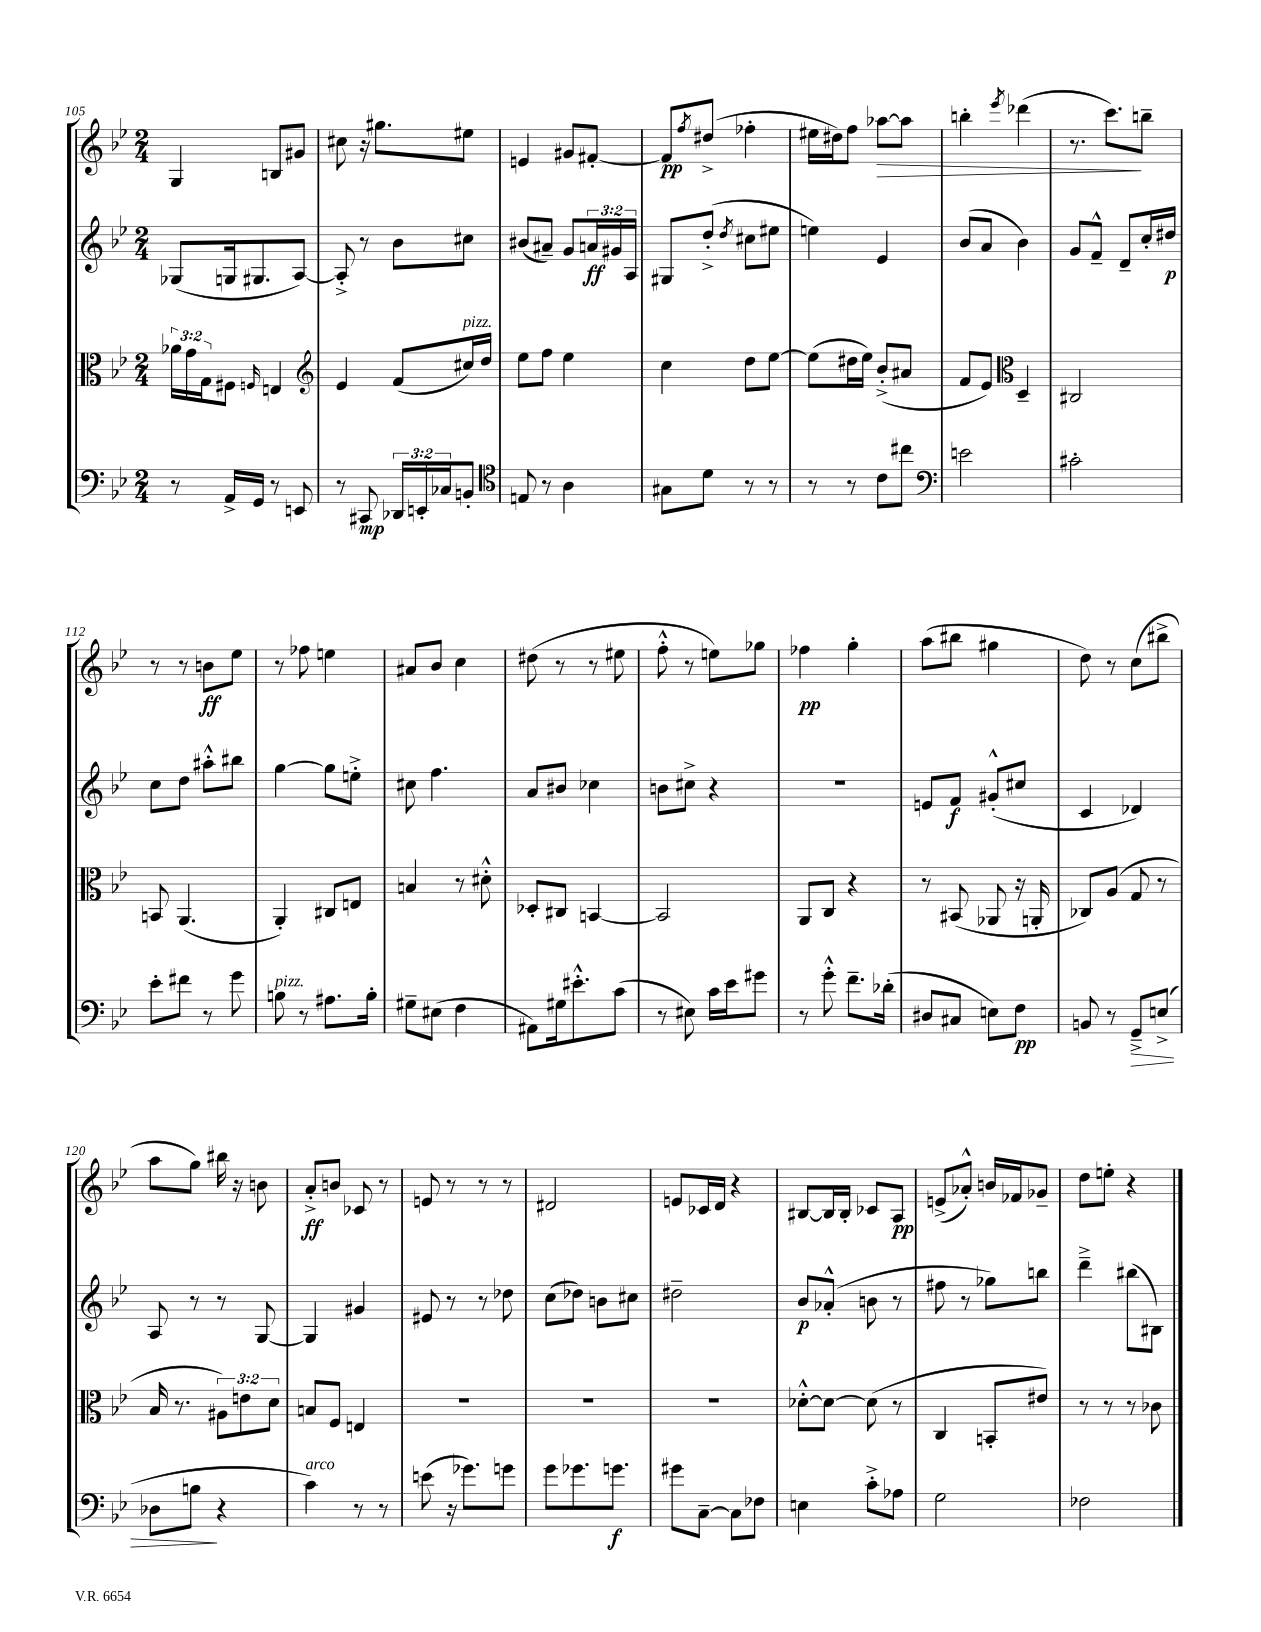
<<
\new StaffGroup <<
\new Staff = "s0" {
    \clef treble \key bes \major \numericTimeSignature \time 2/4
    g4 b8 gis'8 |
    cis''8 r16 gis''8. eis''8 |
    e'4 gis'8 fis'8~-. |
    fis'8\pp \acciaccatura { f''8 } dis''8->( fes''4-. |
    eis''16 dis''16) f''8 aes''8~\> aes''8 |
    b''4-. \acciaccatura { ees'''8 } des'''4( |
    r8. c'''8.\!) b''8-- |
    r8 r8 b'8\ff ees''8 |
    r8 fes''8 e''4 |
    ais'8 bes'8 c''4 |
    dis''8( r8 r8 eis''8 |
    f''8-.-^ r8 e''8) ges''8 |
    fes''4\pp g''4-. |
    a''8( bis''8 gis''4 |
    d''8) r8 c''8( bis''8-> |
    a''8 g''8) bis''16 r16 b'8 |
    a'8-.->\ff b'8 ces'8 r8 |
    e'8 r8 r8 r8 |
    dis'2 |
    e'8 ces'16 d'16 r4 |
    bis8~ bis16 bis16-. ces'8 a8\pp |
    e'8->( aes'8-.-^) b'16 fes'16 ges'8-- |
    d''8 e''8-. r4 \bar "|." |
}
\new Staff = "s1" {
    \clef treble \key bes \major \numericTimeSignature \time 2/4 \override Staff.TupletNumber.text = #tuplet-number::calc-fraction-text
    ges8( g16 gis8. a8~) |
    a8-.-> r8 bes'8 cis''8 |
    bis'8( ais'8--) g'8 \tuplet 3/2 { a'16\ff gis'16 a16 } |
    gis8 d''8-.->( \acciaccatura { d''8 } cis''8 eis''8 |
    e''4) ees'4 |
    bes'8( a'8 bes'4) |
    g'8 f'8---^ d'8-- c''16-. dis''16\p |
    c''8 d''8 ais''8-.-^ bis''8 |
    g''4~ g''8 e''8-.-> |
    cis''8 f''4. |
    a'8 bis'8 ces''4 |
    b'8 cis''8-> r4 |
    r2 |
    e'8 f'8\f gis'8-.-^( cis''8 |
    c'4 des'4) |
    a8 r8 r8 g8~ |
    g4 gis'4 |
    eis'8 r8 r8 des''8 |
    c''8( des''8) b'8 cis''8 |
    dis''2-- |
    bes'8\p aes'8-.-^( b'8 r8 |
    fis''8 r8 ges''8) b''8 |
    d'''4---> bis''8( bis8) \bar "|." |
}
\new Staff = "s2" {
    \clef alto \key bes \major \numericTimeSignature \time 2/4 \override Staff.TupletNumber.text = #tuplet-number::calc-fraction-text
    \tuplet 3/2 { aes'16 g'16 g16 } fis8 \grace { f16 } e4 |
    \clef treble ees'4 f'8( cis''16^\markup { \italic "pizz." }) d''16 |
    ees''8 f''8 ees''4 |
    c''4 d''8 ees''8~ |
    ees''8( dis''16 ees''16) bes'8-.->( ais'8 |
    f'8 ees'8) \clef alto d4-- |
    cis2 |
    b,8 a,4.( |
    a,4-.) cis8 e8 |
    b4 r8 dis'8-.-^ |
    des8-. cis8 b,4~ |
    b,2 |
    a,8 c8 r4 |
    r8 bis,8( aes,8 r16 a,16-. |
    ces8) a8( g8 r8 |
    bes16 r8. \tuplet 3/2 { ais8) e'8 d'8 } |
    b8 f8 e4 |
    R2 |
    R2 |
    R2 |
    des'8~-.-^ des'8~ des'8( r8 |
    c4 b,8-. eis'8) |
    r8 r8 r8 ces'8 \bar "|." |
}
\new Staff = "s3" {
    \clef bass \key bes \major \numericTimeSignature \time 2/4 \override Staff.TupletNumber.text = #tuplet-number::calc-fraction-text
    r8 a,16-> g,16 r8 e,8 |
    r8 cis,8\mp \tuplet 3/2 { des,16 e,16-. ces16 } b,8-. |
    \clef tenor e8 r8 a4 |
    gis8 d'8 r8 r8 |
    r8 r8 c'8 cis''8 |
    \clef bass e'2 |
    cis'2-. |
    ees'8-. fis'8 r8 g'8 |
    b8^\markup { \italic "pizz." } r8 ais8. b16-. |
    gis8-- eis8( f4 |
    ais,8) gis16 eis'8.-.-^ c'8( |
    r8 eis8) c'16 ees'16 gis'8 |
    r8 g'8-.-^ f'8.-- des'16-.( |
    dis8 cis8 e8) f8\pp |
    b,8 r8 g,8--->\> e8->( |
    des8 b8\! r4 |
    c'4^\markup { \italic "arco" }) r8 r8 |
    e'8( r16 ges'8.) g'8 |
    g'8 ges'8. g'8.\f |
    gis'8 c8~-- c8 fes8 |
    e4 c'8-.-> aes8 |
    g2 |
    fes2 \bar "|." |
}
>>
>>
\layout { \context { \Score currentBarNumber = #105 } }
